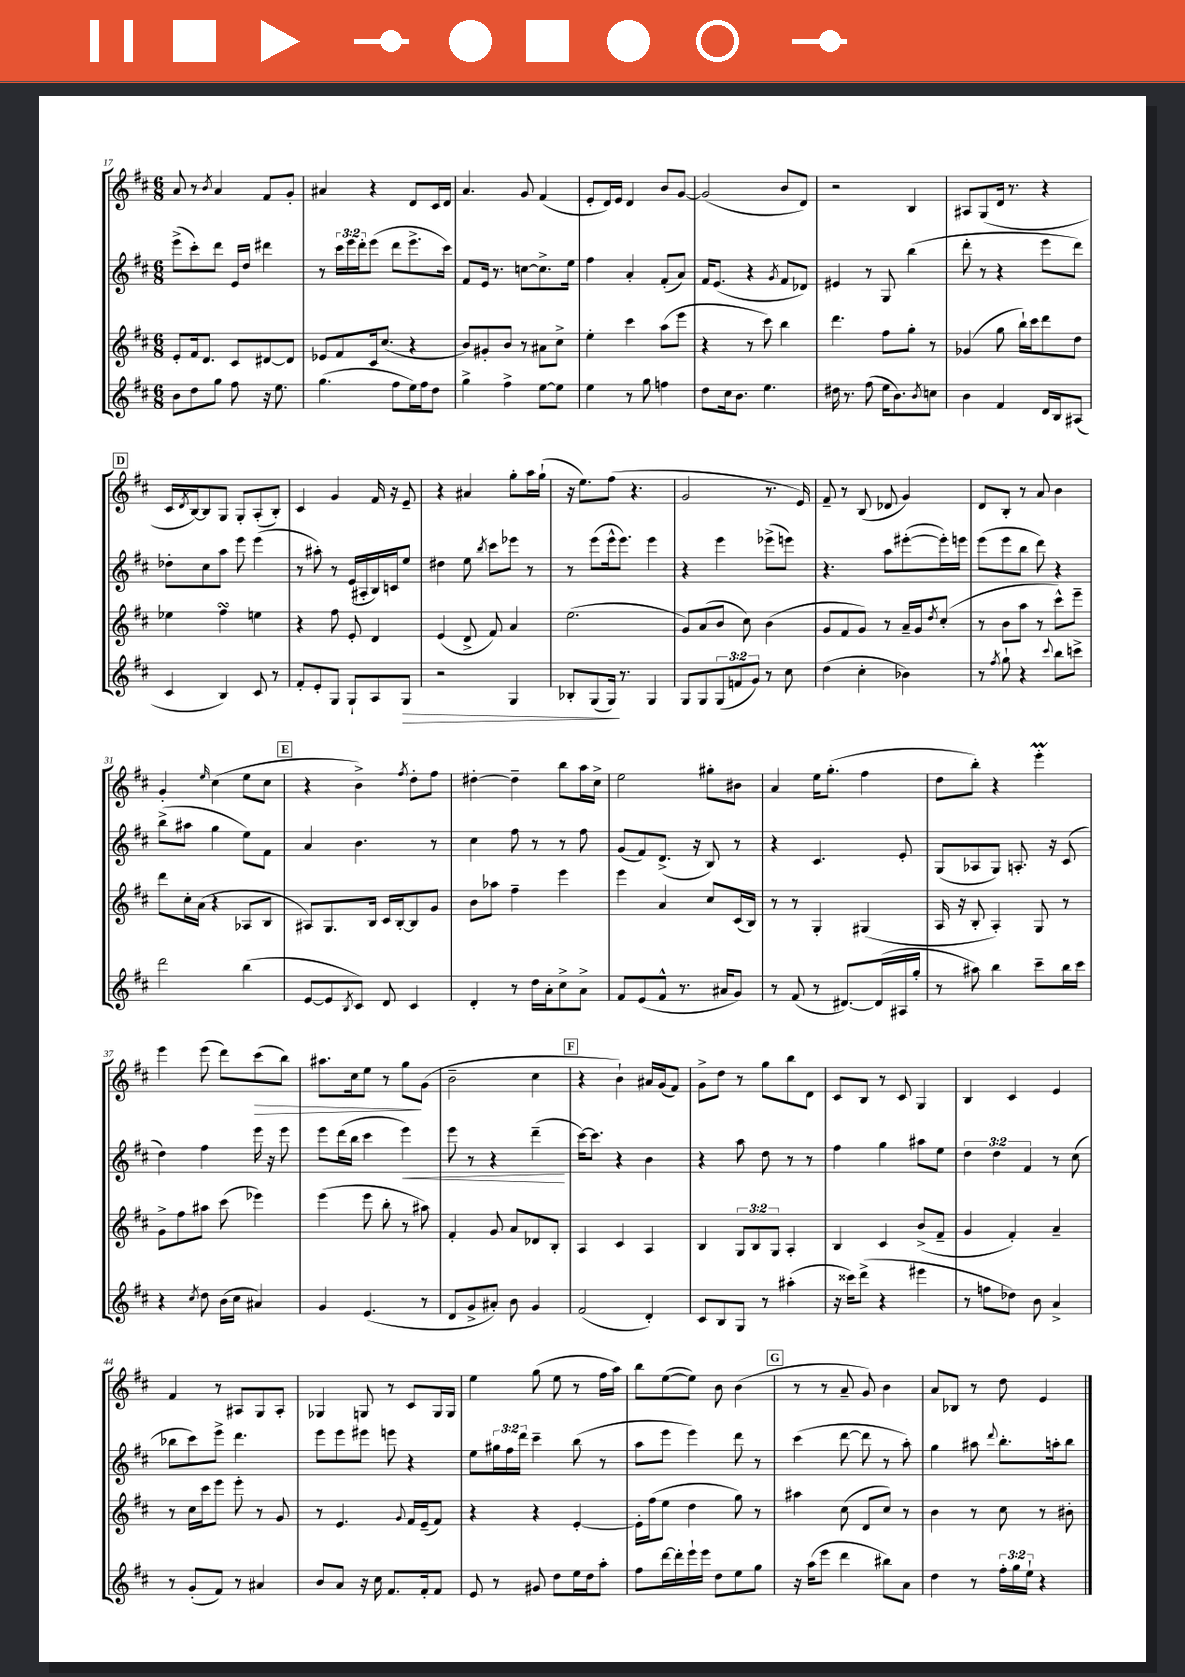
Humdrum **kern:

**kern	**kern	**kern	**kern
*staff4	*staff3	*staff2	*staff1
*clefG2	*clefG2	*clefG2	*clefG2
*k[f#c#]	*k[f#c#]	*k[f#c#]	*k[f#c#]
*M6/8	*M6/8	*M6/8	*M6/8
8b	8e'	(8eee^	8a
8dd	16f#	8ccc#')	8r
.	8.d	.	.
.	.	.	8qb
8gg	.	8ddd	4a
8ff#	8c#	16e	.
.	.	16dd	.
16r	[8d#	4ddd#	8f#
8.ee	.	.	.
.	8d#]	.	8g'
=	=	=	=
(4.gg	8e-	8r	4a#
.	8f#	24ccc#	.
.	.	24eee	.
.	.	24ddd'	.
.	16c#	(8eee	4r
.	(8.cc#	.	.
8ff#	.	8ddd	.
16ee)	4r	8.eee^	8d
16ff#	.	.	.
8dd	.	.	16c#
.	.	16ccc#)	16d
=	=	=	=
4gg^	8b)	8f#	4.a
.	8g#'	16e	.
.	.	8.r	.
4ff#^	8b	.	.
.	8r	[8cc	8g
[8ee	8a#	8.cc^]	(4f#
8ee]	8cc#^	.	.
.	.	16ee	.
=	=	=	=
4ee	4ee'	4ff#	8e'
.	.	.	16d)
.	.	.	16e
8r	4ccc#	4a'	4d
8gg	.	.	.
4ff	(8aa	(8f#'	8b
.	8eee	8a)	[8g
=	=	=	=
8dd	4r	16f#	(2g]
.	.	(8.e	.
16cc#	.	.	.
8.b	.	.	.
.	8r	4r	.
4.ee	8ccc#)	.	.
.	.	8qg	.
.	4bb	8f#	8b
.	.	8d-)	8d)
=	=	=	=
16dd#	4.ddd	4e#	2r
8.r	.	.	.
(8ff#	.	8r	.
16ee	8ff#	8G	.
8.b)	.	.	.
.	8gg'	(4bb	4B
8qb	.	.	.
8cc	8r	.	.
=	=	=	=
4b	(4g-	8ddd'	8A#
.	.	8r	(8G
4f#	8gg	4r	16d
.	.	.	8.r
.	16bb`)	.	.
.	16ccc#	.	.
16d	8ddd	8eee	4r
16B	.	.	.
(8A#	8dd	8ddd)	.
=	=	=	=
4c#	4ee-	8dd-'	16c#
.	.	.	8qd
.	.	.	[16B)
.	.	8cc#	8B]
4B)	4ff#	8aa	8G
.	.	8eee	8G'
8c#	4ee	(4eee	(8A'
8r	.	.	8B')
=	=	=	=
8f#'	4r	8r	4c#
8e'	.	8aa#')	.
8G	8ff#	8r	4g
8G`	8e'	(16e	.
.	.	16A#'	.
8A	4d	16B)	16f#
.	.	16c	16r
8G	.	8ee	8e~
=	=	=	=
2r	(4e	4dd#	4r
.	8d^	8ee	4a#
.	.	8qbb	.
.	8f#)	8ccc#	.
4G	4a	8eee-	8gg'
.	.	8r	16aa
.	.	.	(16gg`
=	=	=	=
8B-'	(2.ee	8r	16r
.	.	.	8.ee)
(8G	.	(8eee	.
16G)	.	16eee^^	(8ff#
8.r	.	8.eee)	.
.	.	.	4.r
4G	.	4eee	.
=	=	=	=
8G	8g)	4r	2g
8G	(8a	.	.
(12G	8b	4eee	.
12f	.	.	.
.	8cc#)	.	.
12g)	.	.	.
8r	(4b	(8eee-^	8.r
8cc#	.	8eee)	.
.	.	.	16e)
=	=	=	=
(4dd	8g	4.r	8f#~
.	8f#	.	8r
4cc#'	8g)	.	(8B
.	8r	8aa	8d-
4b-)	16a~	([8eee#'	4g)
.	16g	.	.
.	8qdd	.	.
.	(8cc#'	16eee#'])	.
.	.	16eee	.
=	=	=	=
8r	8r	(8eee	8d
8qff#	.	.	.
8gg`	8b	8eee	8B'
4r	8aa	8bb	8r
.	8r	8ddd)	8a
8qqccc#	.	.	.
8bb	8ccc#^^)	4r	4b
8ccc^	8eee~	.	.
=	=	=	=
2ddd	8ddd	(8bb^	4g'
.	16cc#'	8aa#	.
.	(16a	.	.
.	.	.	16qqee
.	4r	4gg	(4cc#
(4bb	8A-	8ee)	8ee
.	8B	8f#	8cc#
=	=	=	=
[8e	8A#)	4a	4r
8e]	8.G	.	.
8qB	.	.	.
8c#)	.	4.b	4b^)
.	16B	.	.
8d	16c#	.	.
.	[16B'	.	.
.	.	.	8qff#
4c#	8B]	.	8dd'
.	8g	8r	8ff#
=	=	=	=
4d'	8b	4cc#	[4dd#'
.	8aa-	.	.
8r	4ff#~	8ff#	4dd#~]
16dd	.	8r	.
16a'	.	.	.
8cc#^	4eee	8r	8bb
8a^	.	8ff#	16aa
.	.	.	16cc#^
=	=	=	=
8f#	4eee	(8g	2ee
(8e	.	8f#)	.
8f#^^	4a	(8.d^	.
8.r	.	.	.
.	.	16r	.
.	8cc#	8B)	8gg#'
16a#	.	.	.
8g)	(16c#	8r	8b#
.	16B)	.	.
=	=	=	=
8r	8r	4r	4a
(8f#	8r	.	.
8r	4G'	4.c#	16ee
.	.	.	(8.gg'
[8.d#)	.	.	.
.	(4G#	.	4ff#
(16d#]	.	.	.
16A#	.	8e'	.
16gg'	.	.	.
=	=	=	=
8r	16A	(8G	8dd
.	16r	.	.
8aa#)	8B'	8A-	8bb')
4bb	4A')	8G)	4r
.	.	8.A'	.
8ccc#~	8G	.	4eee'
.	.	16r	.
16bb	8r	(8c#	.
16ccc#	.	.	.
=	=	=	=
4r	8g^	4dd)	4eee
.	8ff#	.	.
8qcc#	.	.	.
8dd	8aa#	4ff#	(8eee
(16b	(8ccc#	.	8ddd)
16cc#	.	.	.
4a#)	4eee-)	16eee	(8ccc#
.	.	16r	.
.	.	8eee	8bb)
=	=	=	=
4g	(4eee	8eee	8.aa#
.	.	(16ddd	.
.	.	16bb	16cc#
(4.e	8eee	4ccc#	8ee
.	8bb'	.	8r
.	8r	4eee)	8gg
8r	8aa#)	.	(8g
=	=	=	=
8d	4f#'	8eee	2b~
8g^	.	8r	.
8a#')	8g	4r	.
8b	8a	.	.
4g	8d-	(4ddd~	4cc#
.	8B'	.	.
=	=	=	=
(2f#	4A	[16ccc#)	4r
.	.	8.ccc#]	.
.	4c#	4r	4b`)
4d')	4A	4b	16a#
.	.	.	(16g
.	.	.	8f#)
=	=	=	=
8c#	4B	4r	8g^
8B	.	.	8dd
8G	12G	8aa	8r
.	12B	.	.
8r	.	8dd	8gg
.	12G	.	.
(4aa#'	4A'	8r	8bb
.	.	8r	8d
=	=	=	=
16r	4B	4ff#	8c#
16ccc##)	.	.	.
(8ddd^	.	.	8B
4r	4c#	4gg	8r
.	.	.	8c#
4eee#	(8b^	8aa#	4G
.	8f#~	8ee	.
=	=	=	=
8r	4g	6dd	4B
8ff	.	.	.
.	.	6dd	.
8dd-)	4f#')	.	4c#
.	.	6f#	.
8b	.	.	.
4a^	4a~	8r	4e
.	.	(8cc#	.
=	=	=	=
8r	8r	8bb-	4f#
(8g'	16cc#	8ccc#)	.
.	16ccc#	.	.
8f#)	8eee	8eee^	8r
8r	8eee'	4.ddd	8A#
4a#	8r	.	8G
.	8g	.	8A#'
=	=	=	=
8b	8r	8eee	4G-
8a	4.e	8eee	.
16r	.	8eee#	8G
16cc#	.	.	.
8.f#	.	8eee	8r
.	8qqg	.	.
.	16f#	4r	8c#
16f#'	(16e~	.	.
8f#	8f#)	.	16G
.	.	.	16G
=	=	=	=
8e	4r	8ee	4ee
8r	.	24gg#	.
.	.	24ff#	.
.	.	24ddd	.
8g#	4r	4ccc#~	(8gg
8dd	.	.	8ee
16ee	[4e'	(8bb	8r
16dd	.	.	.
8aa'	.	8r	16ff#
.	.	.	16aa)
=	=	=	=
8ff#	16e']	8aa	8bb
.	(16ff#	.	.
[16ddd	8ee	8eee	([8ee
16ddd']	.	.	.
16eee`	4dd	4eee)	8ee])
16eee	.	.	.
8dd	.	.	8b
8ee	8gg)	8ddd	(4b
8gg	8r	8r	.
=	=	=	=
16r	4aa#	(4ccc#	8r
(16aa	.	.	.
8eee	.	.	8r
4ddd	(8cc#	[8ddd	8a~
.	8d	8ddd]	8g)
8bb#)	8cc#)	8r	4b
8a	8r	8aa')	.
=	=	=	=
4dd	4b	4gg	8a
.	.	.	8B-
8r	8r	8aa#	8r
.	.	8qqddd	.
24ff#'	8cc#	8.bb'	8dd
24gg	.	.	.
24ee`	.	.	.
4r	8r	.	4e
.	.	16aa'	.
.	8b#'	8bb	.
==	==	==	==
*-	*-	*-	*-
